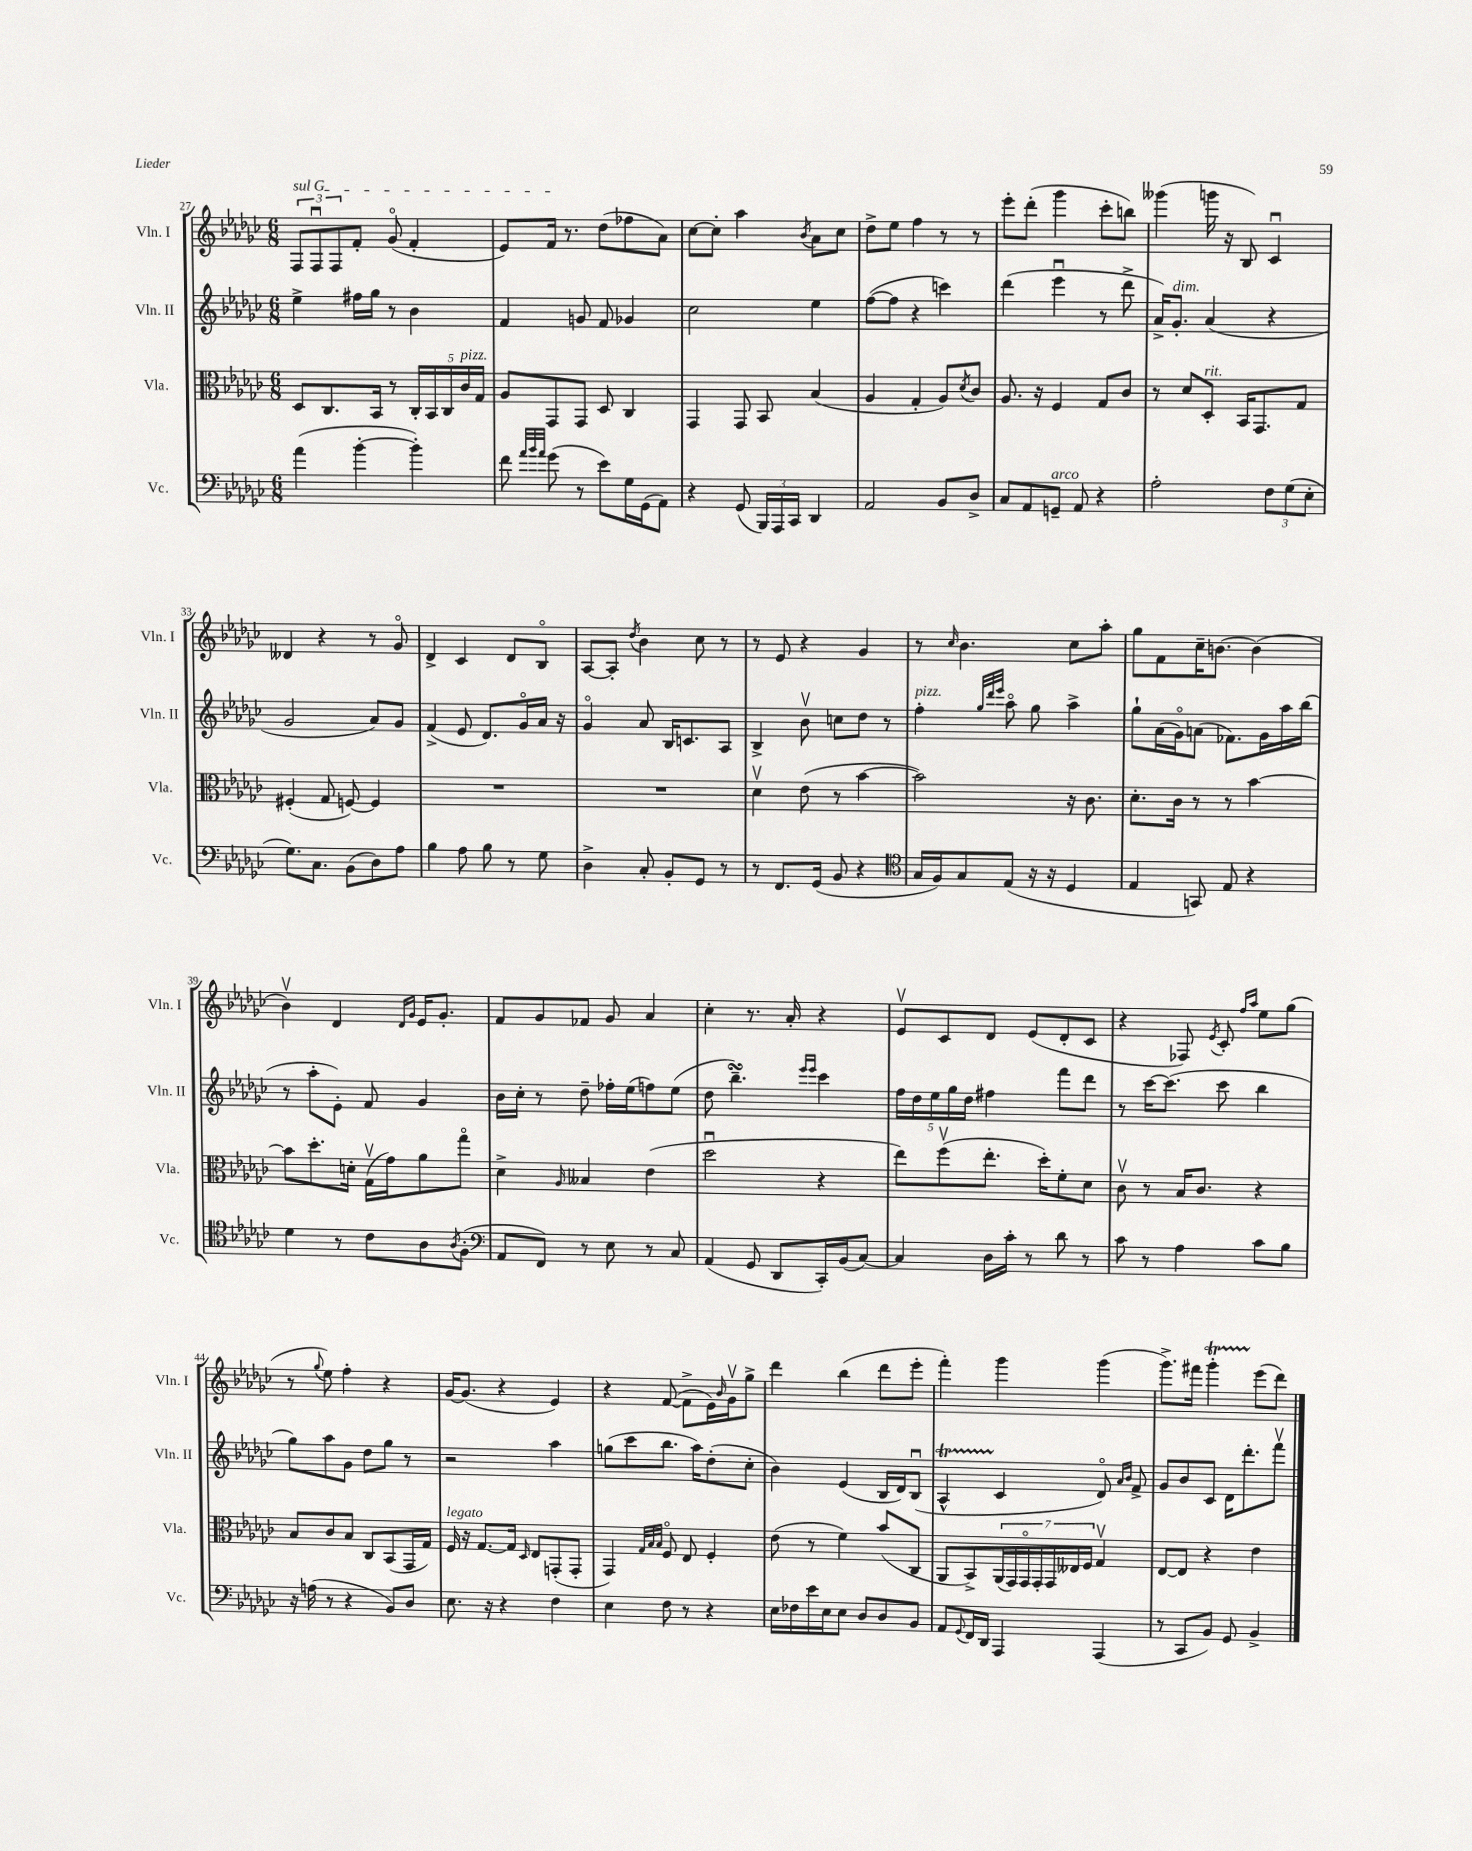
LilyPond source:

<<
\new StaffGroup <<
\new Staff = "s0" \with { instrumentName = "Vln. I" shortInstrumentName = "Vln. I" } {
    \clef treble \key ges \major \numericTimeSignature \time 6/8
    \tuplet 3/2 { \once \override TextSpanner.bound-details.left.text = \markup { \italic "sul G" } f8\startTextSpan f8\downbow f8 } f'8-. ges'8\flageolet( f'4-. |
    ees'8) f'16\stopTextSpan r8. des''8( fes''8 aes'8) |
    ces''8~ ces''8-. aes''4 \acciaccatura { bes'8 } aes'8 ces''8 |
    des''8-> ees''8 f''4 r8 r8 |
    ees'''8-. des'''8-.( ges'''4 ces'''8-. b''8) |
    geses'''4( g'''16 r16 bes8) ces'4\downbow |
    deses'4 r4 r8 ges'8\flageolet |
    des'4-> ces'4 des'8 bes8\flageolet |
    aes8~ aes8-. \acciaccatura { des''8 } bes'4 ces''8 r8 |
    r8 ees'8 r4 ges'4 |
    r8 \grace { ces''16 } bes'4. ces''8 aes''8-. |
    ges''8 f'8 ces''16-- b'8.~ b'4( |
    bes'4\upbow) des'4 \grace { des'16 ges'16 } ees'16 ges'8.-. |
    f'8 ges'8 fes'8 ges'8 aes'4 |
    ces''4-. r8. aes'16-. r4 |
    ees'8\upbow ces'8 des'8 ees'8( des'8-. ces'8 |
    r4 fes8) \acciaccatura { ees'8 } ces'8-. \grace { f''16 aes''16 } ees''8 ges''8( |
    r8 \appoggiatura { ges''8 } ees''8) f''4-. r4 |
    ges'16~ ges'8.( r4 ees'4) |
    r4 f'8~( f'8-> ees'16) \grace { bes'16 } ges'16\upbow ges''8-> |
    des'''4 bes''4( des'''8 ees'''8-. |
    f'''4-.) ges'''4 ges'''4( |
    ges'''8.->) fis'''16 ges'''4-.\startTrillSpan ees'''8\stopTrillSpan( des'''8) \bar "|." |
}
\new Staff = "s1" \with { instrumentName = "Vln. II" shortInstrumentName = "Vln. II" } {
    \clef treble \key ges \major \numericTimeSignature \time 6/8
    ees''4-> fis''16 ges''16 r8 bes'4 |
    f'4 g'8 f'8 ges'4 |
    ces''2 ees''4 |
    f''8~( f''8 r4 c'''4) |
    des'''4( ees'''4\downbow r8 des'''8-> |
    aes'16->) ges'8.-.^\markup { \italic "dim." } aes'4( r4 |
    ges'2 aes'8) ges'8 |
    f'4->( ees'8 des'8.) ges'16\flageolet aes'16 r16 |
    ges'4\flageolet aes'8 bes16 c'8. aes8 |
    bes4-> bes'8\upbow c''8 des''8 r8 |
    f''4-.^\markup { \italic "pizz." } \grace { ges''32 des'''32 ees'''32 } aes''8\flageolet ges''8 aes''4-> |
    ges''8-! aes'16( ges'16\flageolet) a'8( fes'8.) ges'16 aes''16 bes''16( |
    r8 aes''8-. ees'8-.) f'8 ges'4 |
    bes'16 ces''16-. r8 des''8-- fes''16-. ees''16( f''8) ees''8( |
    des''8 bes''4.--\turn) \grace { ees'''16 ees'''16 } ces'''4 |
    \tuplet 5/4 { f''16 des''16 ees''16 ges''16 des''16 } fis''4 f'''8 des'''8 |
    r8 ces'''16~ ces'''8.( ces'''8 bes''4 |
    ges''8) aes''8 ges'8 des''8 ges''8 r8 |
    r2 aes''4 |
    g''8( ces'''8 bes''8. aes''16) des''8-.( ces''8-. |
    bes'4) ees'4( bes16 des'16) bes8\downbow( |
    aes4-^\startTrillSpan ces'4\stopTrillSpan des'8\flageolet) \grace { aes'16 bes'16 } f'8-> |
    ges'8 bes'8 ces'8 des'16 des'''8.-. f'''8\upbow \bar "|." |
}
\new Staff = "s2" \with { instrumentName = "Vla." shortInstrumentName = "Vla." } {
    \clef alto \key ges \major \numericTimeSignature \time 6/8
    des8 ces8. bes,16 r8 \tuplet 5/4 { ces16-. bes,16 ces16 ces'16^\markup { \italic "pizz." } ges16 } |
    aes8 ges,8 ges,8 des8 ces4 |
    ges,4 ges,8 bes,8 bes4( |
    aes4 ges4-. aes8) \acciaccatura { des'8 } ces'8 |
    aes8. r16 f4 ges8 ces'8 |
    r8 des'8 des8-.^\markup { \italic "rit." } bes,16 ges,8. ges8 |
    fis4-.( ges8 f8~) f4 |
    R2. |
    R2. |
    des'4\upbow ees'8( r8 bes'4~ |
    bes'2) r16 ces'8. |
    des'8.-. ces'16 r8 r8 bes'4~ |
    bes'8 des''8.-. d'16-. ges16\upbow( ges'16) aes'8 ges''8\flageolet |
    des'4-> \grace { aes16 } beses4 ees'4( |
    des''2\downbow r4 |
    ees''8) f''8\upbow( ees''8.-. des''16-.) f'8-. des'8 |
    ces'8\upbow r8 bes16 ces'8. r4 |
    bes8 ces'8 bes8 ces8 bes,8( ges,16 ges16) |
    f16^\markup { \italic "legato" } r16 ges8.~ ges16 \grace { des16 } ees8 g,8-.( g,8-. |
    ges,4) \grace { ges32 bes32 bes32 } f8\flageolet ees8 f4-. |
    ees'8( r8 f'4) bes'8( ces8 |
    aes,8 bes,8->) \tuplet 7/4 { aes,16( ges,16) ges,16\flageolet ges,16-. ges,16 eeses16 f16 } ges4\upbow |
    ees8~ ees8 r4 ees'4 \bar "|." |
}
\new Staff = "s3" \with { instrumentName = "Vc." shortInstrumentName = "Vc." } {
    \clef bass \key ges \major \numericTimeSignature \time 6/8
    aes'4( bes'4~-. bes'4-.) |
    f'8 \grace { aes'32 bes'32 aes'32 } ges'8( r8 ees'8) ges16 ges,16( aes,8) |
    r4 ges,8( \tuplet 3/2 { bes,,16) aes,,16 ces,16 } des,4 |
    aes,2 bes,8 des8-> |
    ces8 aes,8 g,8--^\markup { \italic "arco" } aes,8 r4 |
    aes2-. \tuplet 3/2 { f8 ges8( ees8-. } |
    ges8.) ces8. bes,8( des8) aes8 |
    bes4 aes8 bes8 r8 ges8 |
    des4-> ces8-. bes,8-. ges,8 r8 |
    r8 f,8. ges,16( bes,8 r4 |
    \clef tenor ges16 f16) ges8 ees8( r16 r16 des4 |
    ees4 g,8) ees8 r4 |
    des'4 r8 ces'8 aes8 \acciaccatura { aes8 } f8-.( |
    \clef bass aes,8 f,8) r8 ees8 r8 ces8 |
    aes,4( ges,8 des,8 ces,16-.) bes,16( ces8~) |
    ces4 des16 ces'16-. r8 des'8 r8 |
    ces'8 r8 aes4 ces'8 bes8 |
    r16 a16( r8 r4 bes,8) des8 |
    ees8. r16 r4 f4 |
    ees4 f8 r8 r4 |
    ees16 fes16 ees'16 ees16 ees8 des8 des8 bes,8 |
    aes,8 \appoggiatura { ges,8 } f,16 des,16 aes,,4 aes,,4( |
    r8 ces,8 bes,8) ges,8 bes,4-> \bar "|." |
}
>>
>>
\layout { \context { \Score currentBarNumber = #27 } }
